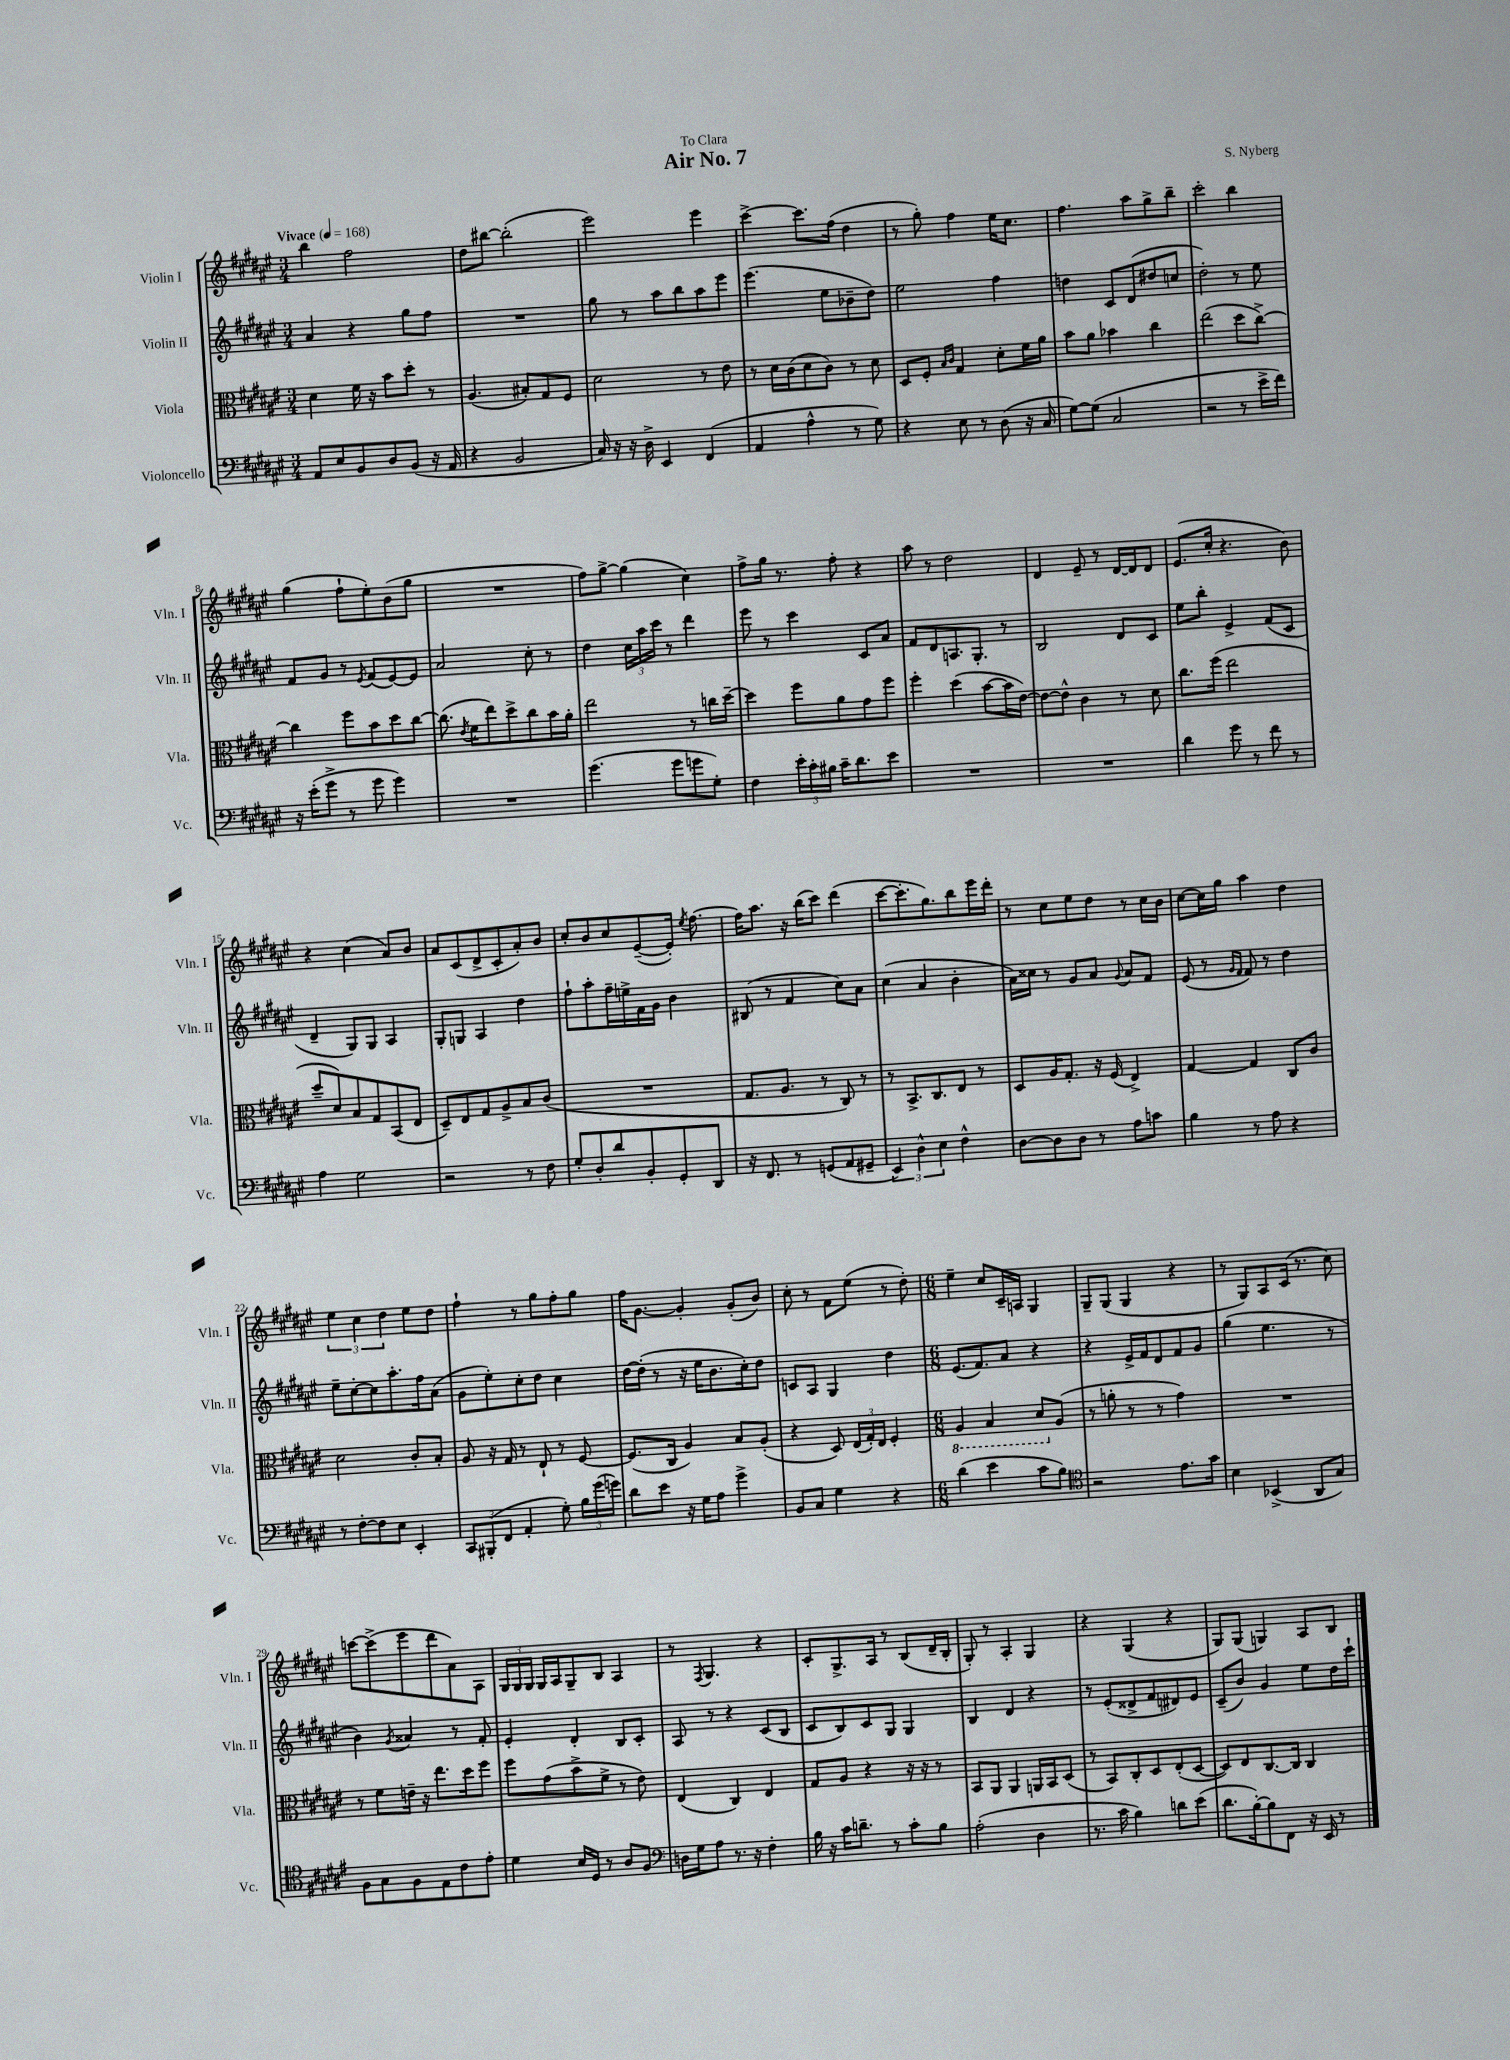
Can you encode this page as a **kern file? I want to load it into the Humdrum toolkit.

**kern	**kern	**kern	**kern
*staff4	*staff3	*staff2	*staff1
*clefF4	*clefC3	*clefG2	*clefG2
*k[f#c#g#d#a#e#]	*k[f#c#g#d#a#e#]	*k[f#c#g#d#a#e#]	*k[f#c#g#d#a#e#]
*M3/4	*M3/4	*M3/4	*M3/4
*MM168	*MM168	*MM168	*MM168
8AA#/L	4d#\	4a#/	4bb\
8E#/	.	.	.
8BB/	16f#\	4r	2ff#\
.	16r	.	.
8D#/	8b\L	.	.
(8BB/J	8dd#'\J	8gg#\L	.
16r	8r	8ff#\J	.
16AA#/	.	.	.
=	=	=	=
4r	(4.A#/	2.r	8dd#\L
.	.	.	[8bb#\J
2BB/	.	.	(2bb#'\]
.	8B#'/L)	.	.
.	8G#/	.	.
.	8F#/J	.	.
=	=	=	=
16C#/)	2d#\	8gg#\	2eee#\)
16r	.	.	.
16r	.	8r	.
16D#^\	.	.	.
4EE#/	.	8aa#\L	.
.	.	8bb\	.
(4FF#/	8r	8aa#\	4eee#\
.	8e#\	8eee#\J	.
=	=	=	=
4AA#/	8r	(4.eee#\	[4ccc#^\
.	16d#\LL	.	.
.	(16c#\J	.	.
4A#^^\	8d#\	.	8.ccc#\]L
.	8c#\J)	8ee#\L	.
.	.	.	(16ff#\Jk
8r	8r	8b-~\	4dd#\
8G#\)	8d#\	8dd#\J)	.
=	=	=	=
4r	8D#/L	2ee#\	8r
.	8F#'/J	.	8gg#'\)
.	16qqB/LL	.	.
.	16qqc#/JJ	.	.
8E#\	4G#/	.	4ff#\
8r	.	.	.
(8D#\	8d#'\L	4ff#\	16ee#\LK
.	.	.	8.cc#\J
16r	16f#\L	.	.
16C#/	16a#\JJ	.	.
=	=	=	=
[8G#\L)	8b\L	4dd\	4.ff#\
(8G#\]J	8a#\J	.	.
2C#/	4b-\	8c#/L	.
.	.	(8d#/	8aa#\L
.	4cc#\	8dd#/	8gg#^\
.	.	8cc/J	8bb~\J
=	=	=	=
2r	(2ee#\	2dd#'\)	2ccc#'\
8r	8dd#\L	8r	4bb\
16e#^\LL	[8cc#^\J)	8ee#\	.
16f#\JJ)	.	.	.
=	=	=	=
16r	4cc#\]	8f#/L	(4gg#\
(16e#'\LK	.	.	.
8g#^\J	.	8g#/J	.
8r	8ff#\L	8r	8ff#`\L
.	.	8qe#/	.
8g#\	8b\	(8f#/L	8ee#'\)
4g#\)	8dd#\	[8e#/)	(8b\
.	[8cc#\J	8e#/]J	8gg#\J
=	=	=	=
2.r	(8.cc#\]	2a#/	2.r
.	8qe#/	.	.
.	16f#\LK	.	.
.	8ee#\)	.	.
.	8dd#^\	.	.
.	8cc#\	8cc#'\	.
.	16b\L	8r	.
.	16a#'\JJ	.	.
=	=	=	=
(4.g#\	2ee#\	4dd#\	8ff#\L)
.	.	.	[8gg#^\J
.	.	24cc#\LL	(4gg#\]
.	.	24aa#\	.
.	.	24ccc#\JJ	.
8g#\L	.	8r	.
8g\	8r	4ddd#\	4cc#\)
8G#'\J)	16cc\LL	.	.
.	[16dd#~\JJ	.	.
=	=	=	=
4F#\	4dd#\]	8eee#\	8ff#^\L
.	.	8r	16gg#\Jk
.	.	.	8.r
24e#'\LL	8ff#\L	4ccc#\	.
24c#'\	.	.	.
24B#\JJ	.	.	.
16c#~\LK	8a#\	.	8ff#'\
8.d#\	.	.	.
.	8g#\	8c#/L	4r
8e#\J	8ff#\J	8a#/J	.
=	=	=	=
2.r	4ff#'\	8f#/L	8aa#\
.	.	8d#/	8r
.	(4dd#\	8.A/	2dd#\
.	.	8.G#'/J	.
.	[8b\L	.	.
.	16b\]L	8r	.
.	[16e#\JJ)	.	.
=	=	=	=
2.r	8e#\_L	2B/	4d#/
.	8e#^^\]J	.	.
.	4c#\	.	8e#~/
.	.	.	8r
.	8r	8d#/L	[16d#/LL
.	.	.	16d#/]J
.	8d#\	8c#/J	8d#/J
=	=	=	=
4d#\	8.cc#\L	8ee#\L	(8.e#/L
.	.	8bb'\J	.
.	(16ff#\Jk	.	16cc#'/Jk
8g#\	2ee#\	4e#^/	4.r
8r	.	.	.
8f#\	.	(8f#/L	.
8r	.	8c#/J	8b\)
=	=	=	=
4A#\	8dd#~/L	4d#~/	4r
.	8d#/)	.	.
2G#\	8B/	8G#/L)	(4cc#\
.	8G#/	8G#/J	.
.	(8BB/	4A#/	8a#/L)
.	8E#/J	.	8b/J
=	=	=	=
2r	8D#~/L)	8G#'/L	8a#/L
.	8E#/	8G/J	(8c#/
.	8G#/	4A#/	8d#^/
.	8A#^/	.	8c#'/
8r	8B/	4dd#\	8a#'/)
8F#\	(8c#/J	.	8b/J
=	=	=	=
8G#'/L	2.r	8ff#`\L	8cc#'/L
8D#'/	.	8aa#'\	8b/
8d#/	.	16ff#~\L	8cc#/
.	.	16ee^\	.
8BB'/	.	16f#\	([8e#~/
.	.	16g#\JJ	.
8GG#'/	.	4b\	16e#'/]Jk)
.	.	.	8qee#/
.	.	.	[8.ff#\
8DD#/J	.	.	.
=	=	=	=
16r	8.G#/L	(8B#/	16ff#\]LK
8.FF#/	.	.	8.aa#\J
.	.	8r	.
.	8.A#/J	.	.
8r	.	4f#/	16r
.	.	.	(16bb\LK
(8GG/L	8r	.	8ccc#\J)
8AA#/	8C#/)	8cc#\L)	(4ddd#\
8GG#~/J	8r	8a#\J	.
=	=	=	=
6EE#/)	8r	(4cc#\	[8ccc#\L
.	8.BB^/L	.	8.ccc#'\]
6D#^^\	.	.	.
.	.	4a#/	.
.	8.C#/	.	8.gg#\)
6E#\	.	.	.
4F#^^\	8E#/J	4b'\	8bb\
.	8r	.	16eee#\L
.	.	.	16ddd#'\JJ
=	=	=	=
[8D#\L	8D#/L	16a#\LL)	8r
.	.	16cc##\JJ	.
8D#\]	16A#/K	8r	8cc#\L
.	8.G#'/J	.	.
8D#\J	.	8g#/L	8ee#\
8r	16r	8a#/J	8dd#\J
.	(16F#/	.	.
.	.	8qqg#/	.
8A#\L	4E#^/)	8a#/L	8r
8c\J	.	8f#/J	16cc#\LL
.	.	.	16b\JJ
=	=	=	=
4B\	[4G#/	(8e#/	[8cc#\L
.	.	8r	16cc#\]L
.	.	.	16gg#\JJ
.	.	16qqg#/LL	.
.	.	16qqf#/JJ	.
8r	4G#/]	8f#/)	4aa#\
8A#\	.	8r	.
4r	8C#/L	4dd#\	4dd#\
.	8c#/J	.	.
=	=	=	=
8r	2d#\	8ee#~\L	6ee#\
[8F#'\L	.	[8cc#'\	.
.	.	.	6cc#\
8F#\]	.	8cc#\]	.
.	.	.	6dd#\
8E#\J	.	8.aa#'\	.
4EE#'/	8c#'/L	.	8ee#\L
.	.	16ff#\k	.
.	8B'/J	(8a#\J	8dd#\J
=	=	=	=
12CC#/L	8A#/	8g#\L	4ff#`\
(12BBB#'/	.	.	.
.	16r	8ee#'\)	.
12FF#/J	.	.	.
.	16G#/	.	.
4AA#'/	8r	8cc#'\	8r
.	8E#`/	8dd#\J	8gg#\L
8G#'\)	8r	4cc#\	8ff#'\
24B\LL	[8F#/	.	8gg#\J
(24g#\	.	.	.
24g\JJ)	.	.	.
=	=	=	=
8d#\L	(8.F#/]L	[16dd#\LL	16ff#\LK
.	.	(16dd#'\]JJ	[8.g#\J
8e#\J	.	8r	.
.	16C#/Jk	.	.
16r	4A#/)	16r	4g#'/]
16G#\LK	.	16ee#\LK	.
8A#\J	.	8.b\	.
4g#^\	8B/L	.	(8g#'/L
.	.	16cc#'\k)	.
.	(8A#'/J	8dd#\J	8b/J)
=	=	=	=
8BB/L	4r	8c/L	8cc#'\
8C#/J	.	8A#/J	8r
4G#\	8D#/)	4G#/	8f#\L
.	(24E#/LL	.	(8ee#\J
.	24G#'/)	.	.
.	24E#/JJ	.	.
4r	4F#'/	4dd#\	8r
.	.	.	8dd#'\)
=	=	=	=
*M6/8	*M6/8	*M6/8	*M6/8
(4d#\	4AA#/	(8.e#/L	4ee#~\
.	.	8.f#/)	.
4e#\	4BB/	.	8cc#/L
.	.	8a#/J	16c#~/L
.	.	.	16A/JJ
8c#\L	8D#/L	4r	4G#/
8B\J)	(8A#/J	.	.
=	=	=	=
*clefC4	*	*	*
2r	8r	4r	8G#~/L
.	8a'\	.	(8G#/J
.	8r	16e#^/LL	4G#/
.	.	16f#/J	.
.	8r	8d#/	.
8.e#\L	4g#\)	8f#/	4r
.	.	8g#/J	.
16g#\Jk	.	.	.
=	=	=	=
4B\	2.r	(4gg#\	8r
.	.	.	8G#/L)
(4BB-^/	.	4.ee#\	8A#/
.	.	.	(16c#/Jk
.	.	.	8.r
8AA#/L	.	.	.
8G#/J)	.	8r	8cc#\)
=	=	=	=
8F#\L	8r	4b\)	[8ccc\L
8G#\	8f#\L	.	(8ccc^\]
.	.	8qg#/	.
8F#\	16e~\Jk	4a##/	8eee#\
.	16r	.	.
8E#\	8.ee#\L	.	8ddd#\
8c#\	.	8r	8a#\)
.	16dd#\k	.	.
8e#'\J	8ff#\J	8f#'/	8A#\J
=	=	=	=
4d#\	8ff#\L	4e#'/	24G#/LL
.	.	.	24G#/
.	.	.	24G#/JJ
.	(8g#\	.	16G#/LL
.	.	.	16A#/J
16B/LL	8b^\	4d#'/	8G#~/
16D#/JJ	.	.	.
8r	8f#^\J	.	8B/J
8A#/L	8r	8B/L	4A#/
8F#/J	8e#\)	8c#'/J	.
=	=	=	=
*clefF4	*	*	*
16D\LL	(4E#/	8A#/	8r
16G#\J	.	.	.
.	.	.	8qF#/
8A#\J	.	8r	4.G#/
8.r	4C#/)	4r	.
16r	.	.	.
4F#'\	4E#/	(8c#/L	4r
.	.	8B/J	.
=	=	=	=
16B\	8G#/L	8c#/L	8c#'/L
16r	.	.	.
16c#\LK	8A#/J	8B/)	8.G#^/
8.d~\J	.	.	.
.	4r	8c#/	.
.	.	.	16A#/Jk
8r	.	8G#/J	8r
8c#'\L	16r	4G#/	(8B/L
.	16r	.	.
8B\J	8r	.	16d#~/L
.	.	.	16B'/JJ
=	=	=	=
(2A#'\	8BB/L	4B/	8G#'/)
.	8AA#/J	.	8r
.	4AA#/	4d#/	4A#'/
4D#\	16AA/LL	4r	4G#/
.	16BB/J	.	.
.	(8D#/J	.	.
=	=	=	=
8.r	8r	8r	4r
.	8BB/L)	(8e#'/L	.
16c#\	.	.	.
4B\)	8C#'/	8d##^/	(4G#/
.	8D#/	8f#/	.
8d\L	(8E#'/	8d#/)	4r
(8e#\J	[8D#/J	8e#/J	.
=	=	=	=
8.d#\L	8D#/]L)	(8c#~/L	8G#/L)
.	8E#/	8b/J)	(8G#/J
[16B'\k)	.	.	.
8B\]	[8.C#/	4g#/	4G/)
8FF#\J	.	.	.
.	16C#/]Jk	.	.
16r	4C#/	8ee#\L	8A#/L
16EE#/	.	.	.
8r	.	16dd#\L	8B/J
.	.	16ccc#`\JJ	.
==	==	==	==
*-	*-	*-	*-
